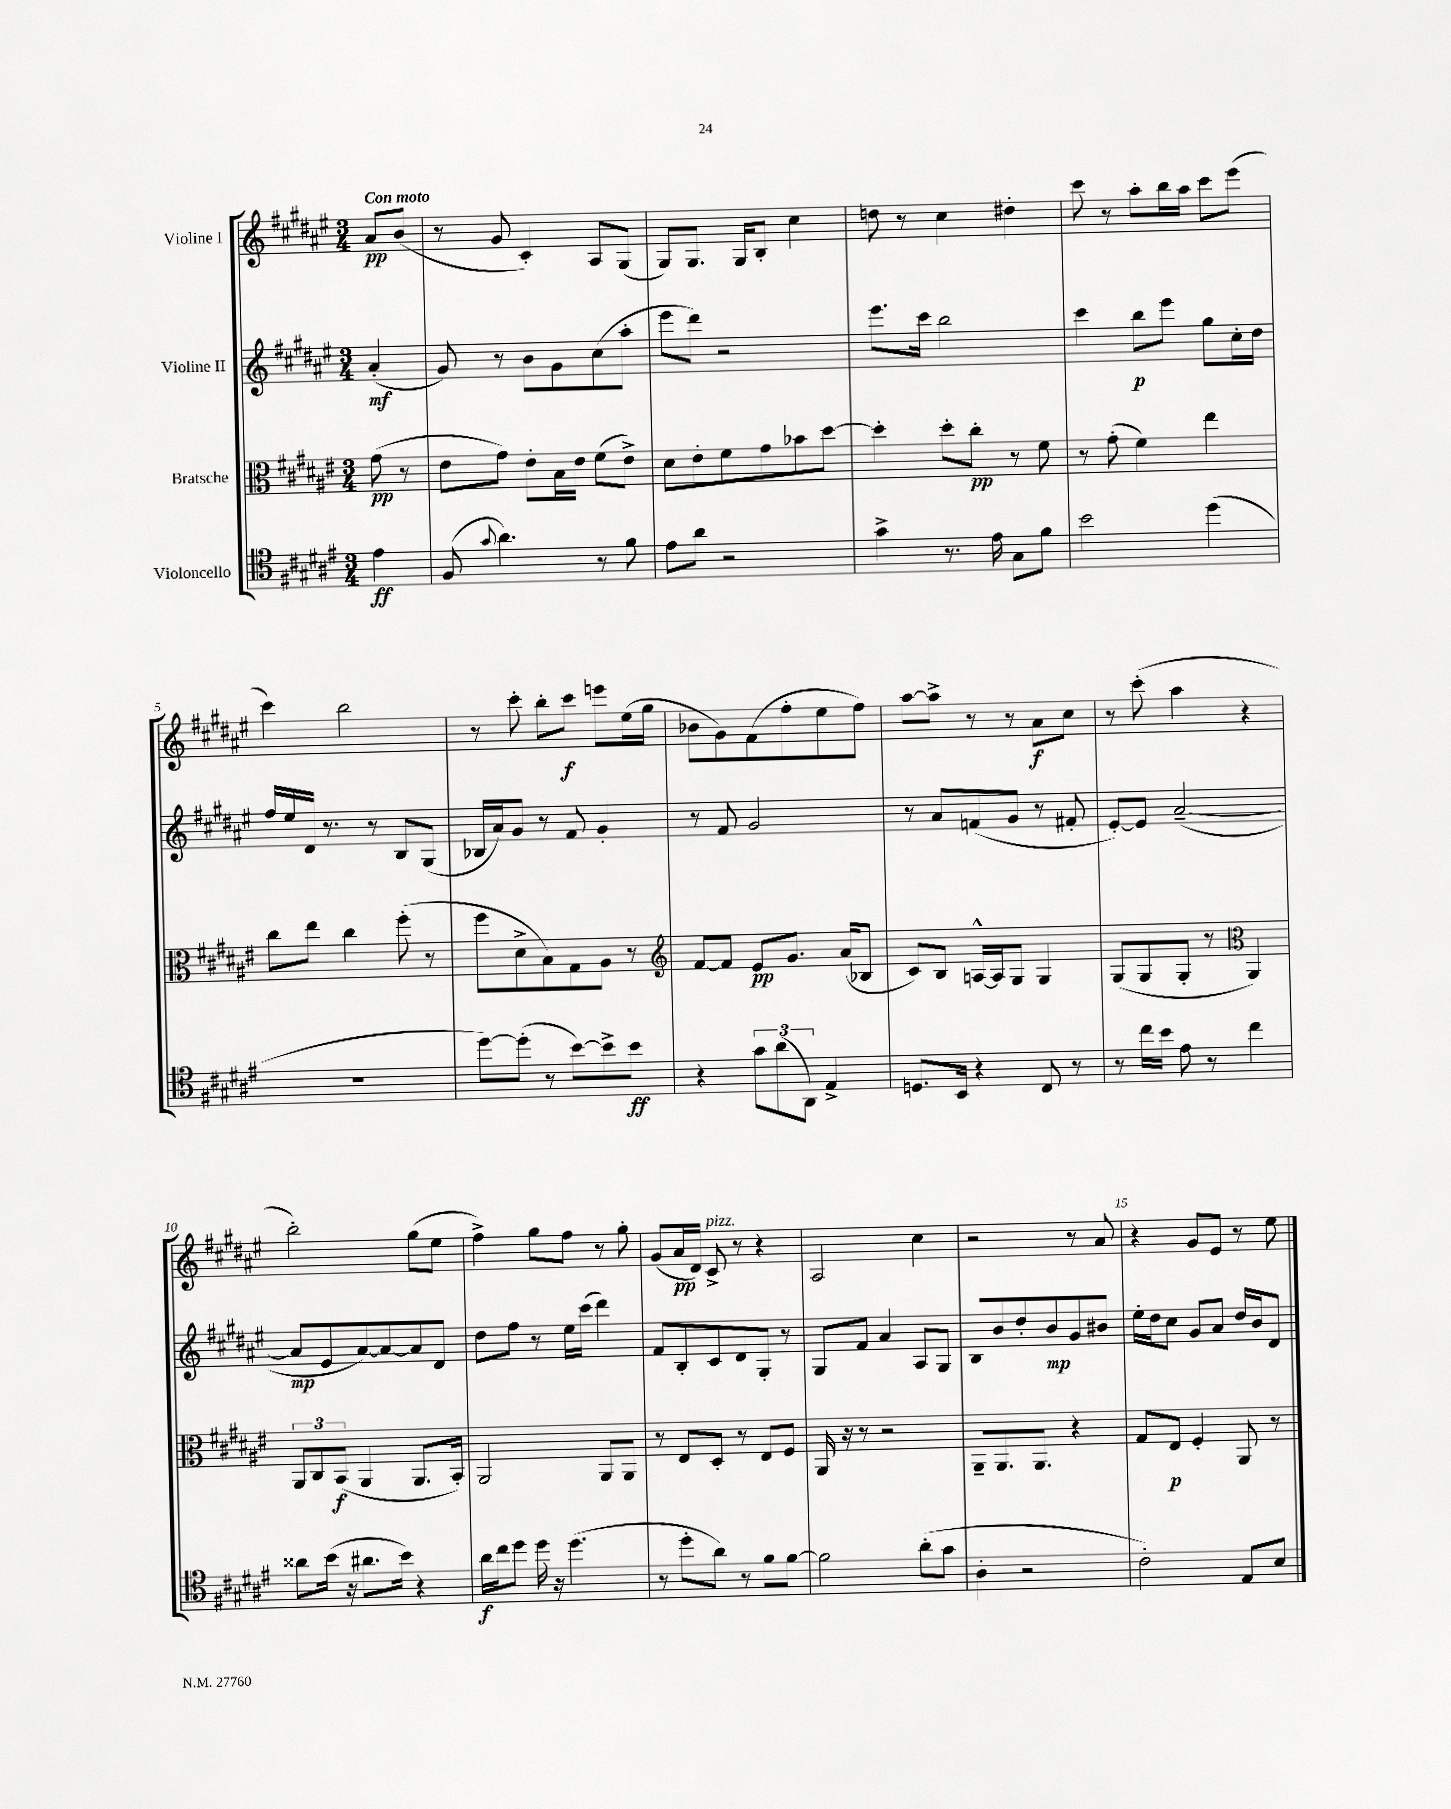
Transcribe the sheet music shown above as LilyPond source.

<<
\new StaffGroup <<
\new Staff = "s0" \with { instrumentName = "Violine I" } {
    \clef treble \key fis \major \numericTimeSignature \time 3/4 \partial 4 \tempo "Con moto"
    ais'8\pp b'8( |
    r8 gis'8 cis'4-.) ais8 gis8( |
    gis8) gis8. gis16 b8-. cis''4 |
    d''8 r8 cis''4 dis''4-. |
    cis'''8 r8 ais''8-. b''16 ais''16 cis'''8 eis'''8( |
    cis'''4) b''2 |
    r8 cis'''8-. b''8-. cis'''8\f e'''8 eis''16( gis''16 |
    bes'8 gis'8) fis'8( fis''8-. eis''8 fis''8) |
    ais''8~ ais''8-> r8 r8 ais'8\f cis''8 |
    r8 cis'''8-.( ais''4 r4 |
    b''2-.) gis''8( eis''8 |
    fis''4->) gis''8 fis''8 r8 gis''8-. |
    gis'8( ais'16\pp dis'16) cis'8->^\markup { \italic "pizz." } r8 r4 |
    ais2 cis''4 |
    r2 r8 ais'8 |
    r4 gis'8 eis'8 r8 eis''8 \bar "|." |
}
\new Staff = "s1" \with { instrumentName = "Violine II" } {
    \clef treble \key fis \major \numericTimeSignature \time 3/4 \partial 4
    ais'4-.\mf( |
    gis'8) r8 b'8 gis'8 cis''8( ais''8-. |
    eis'''8 dis'''8) r2 |
    eis'''8. cis'''16 b''2 |
    cis'''4 b''8\p eis'''8 gis''8 cis''16-. dis''16 |
    fis''16 eis''16 dis'16 r8. r8 b8 gis8( |
    bes16 ais'16) gis'8 r8 fis'8 gis'4-. |
    r8 fis'8 gis'2 |
    r8 ais'8 f'8( gis'8 r8 fis'8-. |
    eis'8~-.) eis'8 ais'2~--( |
    ais'8\mp eis'8 ais'8~) ais'8~ ais'8 dis'8 |
    dis''8 fis''8 r8 eis''16 cis'''16( dis'''4) |
    fis'8 b8-. cis'8 dis'8 gis8-. r8 |
    gis8 fis'8 ais'4 ais8 gis8 |
    b8 b'8 dis''8-. b'8\mp gis'8 bis'8 |
    eis''16-. dis''16 cis''8 gis'8 ais'8 dis''16 b'16 dis'8 \bar "|." |
}
\new Staff = "s2" \with { instrumentName = "Bratsche" } {
    \clef alto \key fis \major \numericTimeSignature \time 3/4 \partial 4
    gis'8\pp( r8 |
    eis'8 gis'8) eis'8-. b16 eis'16 fis'8( eis'8->) |
    dis'8 eis'8-. fis'8 gis'8 bes'8 dis''8~ |
    dis''4-. dis''8-. cis''8-.\pp r8 fis'8 |
    r8 gis'8-.( fis'4) eis''4 |
    cis''8 eis''8 cis''4 fis''8-.( r8 |
    fis''8 dis'8-> b8) gis8 ais8 r8 |
    \clef treble fis'8~ fis'8 eis'8\pp gis'8. ais'16( bes8 |
    cis'8) b8 a16~-^ a16 gis8 gis4 |
    gis8( gis8 gis8-. r8 \clef alto ais,4) |
    \tuplet 3/2 { ais,8 cis8 b,8\f( } ais,4 ais,8. b,16-.) |
    ais,2 ais,8 ais,8 |
    r8 eis8 dis8-. r8 eis8 fis8 |
    ais,16 r16 r8 r2 |
    ais,8-- ais,8. ais,8. r4 |
    gis8 eis8\p fis4-. ais,8 r8 \bar "|." |
}
\new Staff = "s3" \with { instrumentName = "Violoncello" } {
    \clef tenor \key fis \major \numericTimeSignature \time 3/4 \partial 4
    eis'4\ff |
    fis8( \appoggiatura { gis'8 } ais'4.) r8 fis'8 |
    eis'8 ais'8 r2 |
    gis'4-> r8. eis'16 gis8 fis'8 |
    b'2 dis''4( |
    r2. |
    dis''8~) dis''8-.( r8 b'8~) b'8-> b'8\ff |
    r4 \tuplet 3/2 { gis'8 ais'8( ais,8) } eis4-> |
    d8. b,16 r4 cis8 r8 |
    r8 cis''16 b'16 eis'8 r8 cis''4 |
    aisis'8 b'16( r16 ais'8. b'16) r4 |
    ais'16\f cis''16 dis''8 dis''16 r16 dis''4.( |
    r8 dis''8-. ais'8) r8 fis'8 fis'8~ |
    fis'2 ais'8-.( gis'8 |
    ais4-. r2 |
    cis'2-.) eis8 b8 \bar "|." |
}
>>
>>
\layout { \context { \Score \override BarNumber.break-visibility = ##(#f #t #t) barNumberVisibility = #(every-nth-bar-number-visible 5) } }
